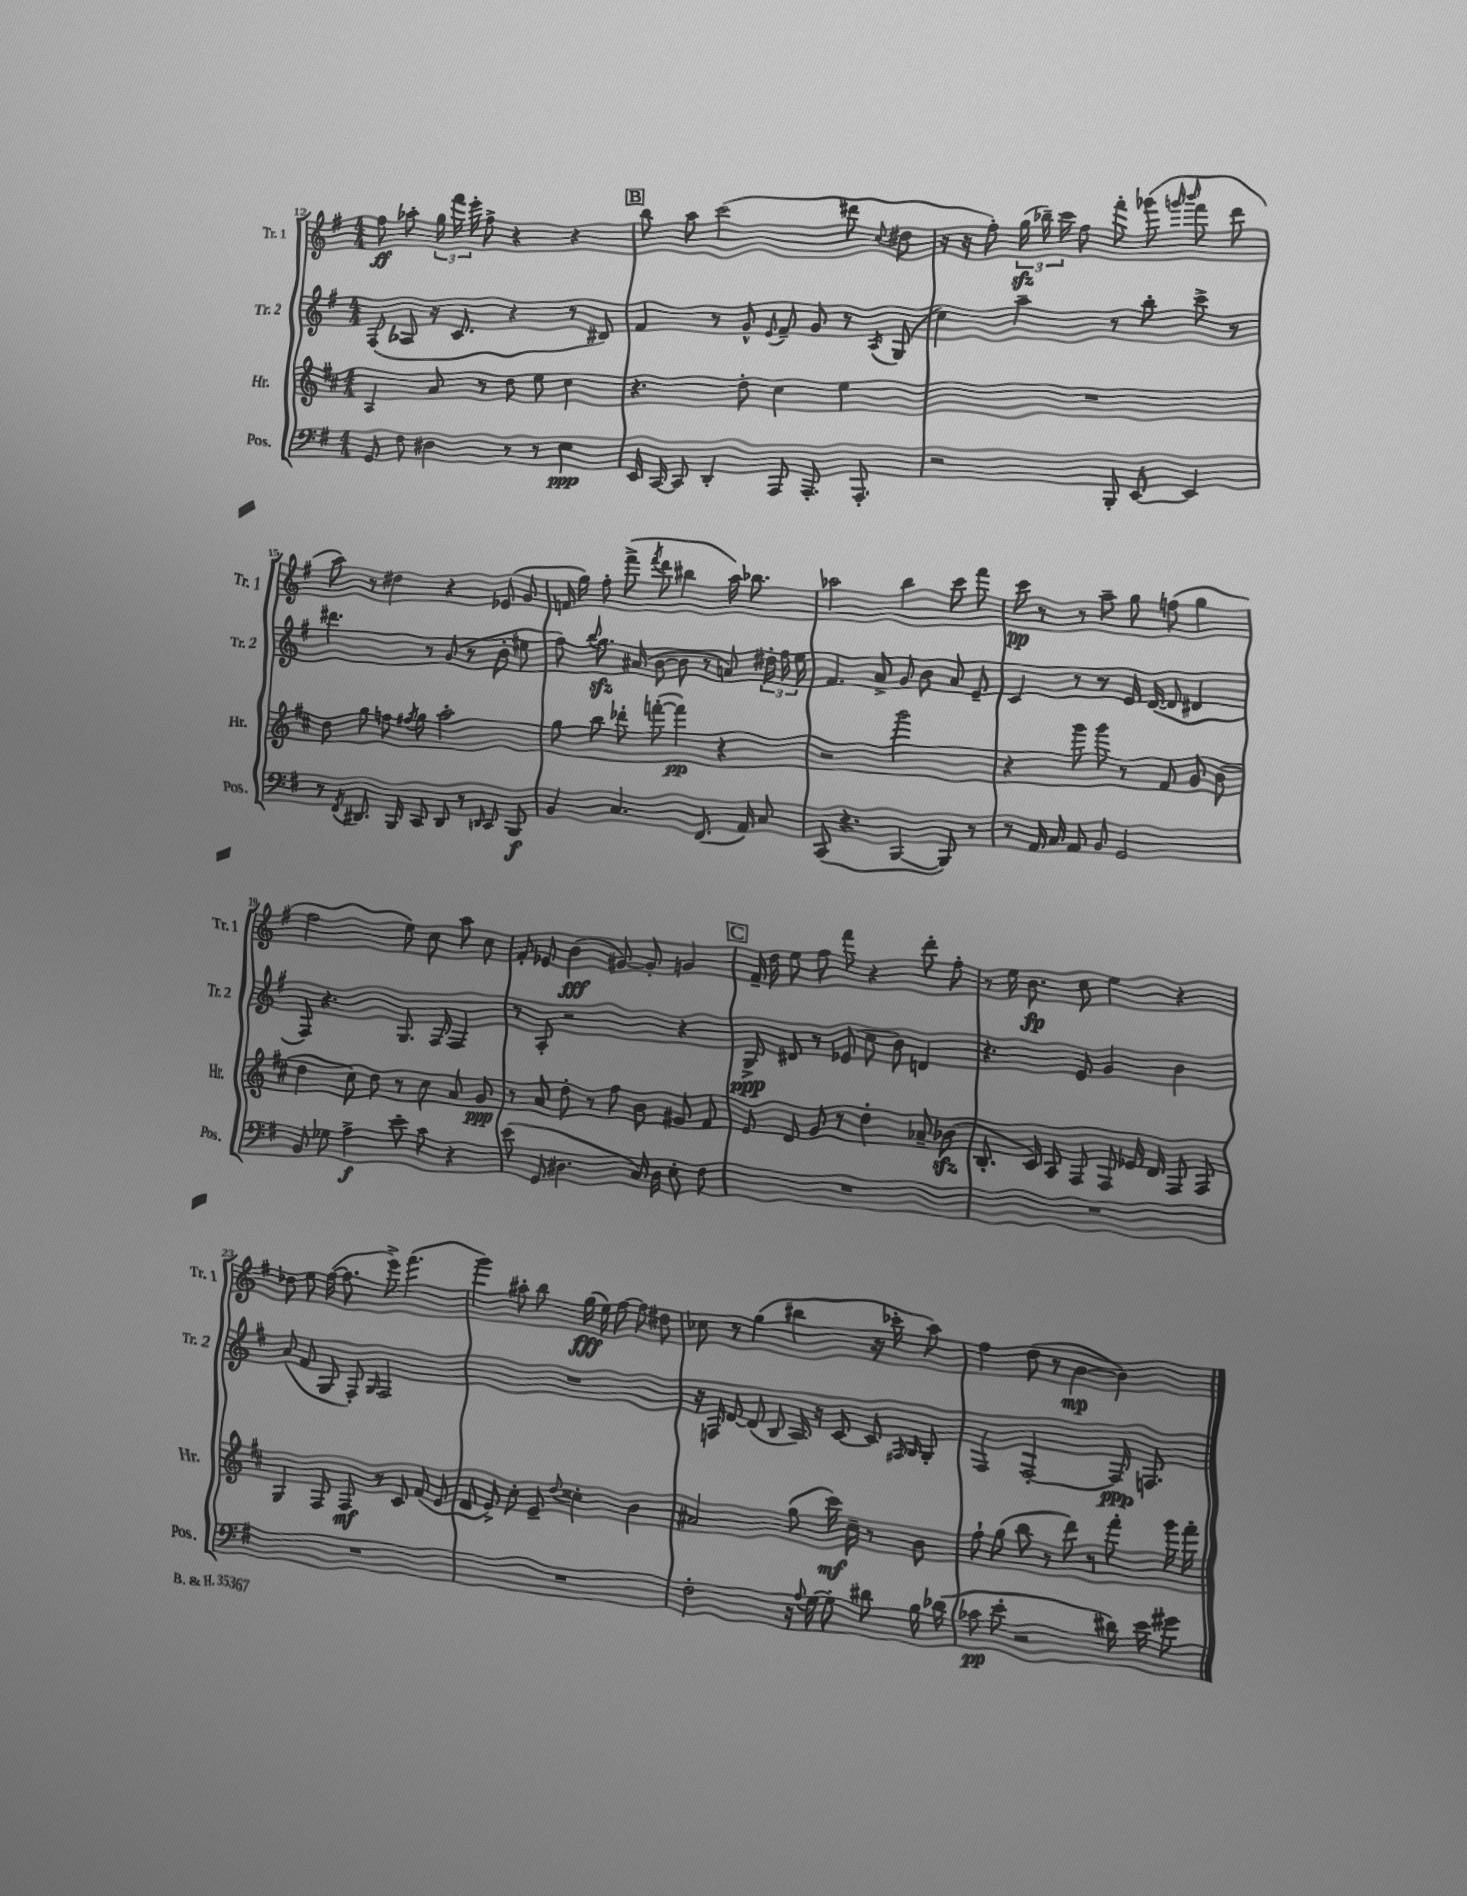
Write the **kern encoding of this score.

**kern	**dynam	**kern	**dynam	**kern	**dynam	**kern	**dynam
*part4	*part4	*part3	*part3	*part2	*part2	*part1	*part1
*staff4	*staff4	*staff3	*staff3	*staff2	*staff2	*staff1	*staff1
*I"Pos.	*	*I"Hr.	*	*I"Tr. 2	*	*I"Tr. 1	*
*I'Pos.	*	*I'Hr.	*	*I'Tr. 2	*	*I'Tr. 1	*
*clefF4	*	*clefG2	*	*clefG2	*	*clefG2	*
*k[f#]	*	*k[f#c#]	*	*k[f#]	*	*k[f#]	*
*M4/4	*	*M4/4	*	*M4/4	*	*M4/4	*
=12	=12	=12	=12	=12	=12	=12	=12
8GG/	.	4A/	.	(8F#/	.	8ff#\	ff
8F#\	.	.	.	8A-X/	.	8aa-X'\	.
4D#X\	.	8a/	.	16r	.	24gg\	.
.	.	.	.	.	.	24fff#\	.
.	.	.	.	8.c/	.	.	.
.	.	.	.	.	.	24eee'\	.
.	.	8r	.	.	.	8ff#^\	.
8r	.	8dd\	.	4r	.	4r	.
8r	.	8ee\	.	.	.	.	.
4E\	ppp	4cc#\	.	8r	.	4r	.
.	.	.	.	8d#X/)	.	.	.
!!LO:REH:place=s1:t=B
=13	=13	=13	=13	=13	=13	=13	=13
16EE/	.	4.r	.	4f#/	.	8bb\	.
[16CC/	.	.	.	.	.	.	.
8CC/]	.	.	.	.	.	8aa\	.
4DD'/	.	.	.	8r	.	(2ccc\	.
.	.	8dd'\	.	8g^^/	.	.	.
.	.	.	.	8qqe/	.	.	.
8AAA/	.	4cc#\	.	8f#~/	.	.	.
8.AAA'/	.	.	.	8g/	.	.	.
.	.	4ee\	.	8r	.	8ddd#X\	.
8.AAA'/	.	.	.	.	.	.	.
.	.	.	.	8qA/	.	8qqcc/	.
.	.	.	.	(8G/	.	8dd#X\	.
=14	=14	=14	=14	=14	=14	=14	=14
2r	.	1r	.	4cc\)	.	16r	.
.	.	.	.	.	.	16r	.
.	.	.	.	.	.	8ff#'\)	.
.	.	.	.	4aa~\	.	(24ggzz\	.
.	.	.	.	.	.	24bb-X~\)	.
.	.	.	.	.	.	24ccc\	.
.	.	.	.	.	.	8ff#\	.
8BBB'/	.	.	.	8r	.	8fff#'\	.
[8EE/	.	.	.	8bb'\	.	(8ggg-X\	.
.	.	.	.	.	.	16qqgggn/	.
.	.	.	.	.	.	16qqbbb/	.
4EE/]	.	.	.	8ccc^\	.	8fff#\	.
.	.	.	.	8r	.	8ddd\	.
!!LO:LB:g=z
=15	=15	=15	=15	=15	=15	=15	=15
8r	.	8dd\	.	4.ddd#X\	.	8aa\)	.
8qFF#/	.	.	.	.	.	.	.
8.DD#X/	.	8gg\	.	.	.	8r	.
.	.	8ffn\	.	.	.	4dd#X\	.
16BBB/	.	.	.	.	.	.	.
.	.	8qff#X/	.	.	.	.	.
8CC/	.	8gg\	.	8r	.	.	.
8DD#/	.	2aa'\	.	(8g/	.	4r	.
8r	.	.	.	8r	.	.	.
16qqDDn/	.	.	.	.	.	.	.
8CC/	.	.	.	8b'\	.	(8e-X/	.
8BBB/	f	.	.	8ee#X\	.	8g/	.
=16	=16	=16	=16	=16	=16	=16	=16
4BB/	.	8gg\	.	8ff#\)	.	16fn/	.
.	.	.	.	.	.	16gg\)	.
.	.	.	.	8qqbb/	.	.	.
.	.	8bb\	.	8.ggzz\	.	8ff#'\	.
4.C/	.	8ddd-X'\	.	.	.	(8fff#^\	.
.	.	.	.	(16a#X/	.	.	.
.	.	.	.	.	.	8qfff#/	.
.	.	([8fffn'\	.	[8b\	.	8ddd\	.
.	.	4fff\])	pp	8b\]	.	4bb#X\	.
(8.FF#/	.	.	.	8r	.	.	.
.	.	4r	.	8an/)	.	16aa\)	.
16AA/)	.	.	.	.	.	8.bb-X\	.
8C/	.	.	.	24dd#X'\	.	.	.
.	.	.	.	24ff#\	.	.	.
.	.	.	.	24ee\	.	.	.
=17	=17	=17	=17	=17	=17	=17	=17
(8CC/	.	2r	.	4.f#/	.	2aa-X\	.
4.r	.	.	.	.	.	.	.
.	.	.	.	8a^/	.	.	.
[4BBB/	.	2ggg\	.	8g/	.	4bb\	.
.	.	.	.	8b\	.	.	.
8BBB/])	.	.	.	8a/	.	8ccc\	.
8r	.	.	.	8e~/	.	8fff#\	.
=18	=18	=18	=18	=18	=18	=18	=18
8r	.	4r	.	4c/	.	8ccc\	pp
16AA/	.	.	.	.	.	8r	.
16C/	.	.	.	.	.	.	.
8AA/	.	8ggg\	.	8r	.	8r	.
8BB/	.	8ggg\	.	8r	.	8aa~\	.
2GG/	.	8r	.	16e/	.	8gg\	.
.	.	.	.	([16d/	.	.	.
.	.	8f#/	.	8d/]	.	(8ffn\	.
.	.	8g/	.	4d#X/	.	4gg\	.
.	.	(8b\	.	.	.	.	.
!!LO:LB:g=z
=19	=19	=19	=19	=19	=19	=19	=19
8BB/	.	4dd\	.	8F#/)	.	2ff#\	.
8G-X\	.	.	.	4.r	.	.	.
4A^\	f	8cc#\)	.	.	.	.	.
.	.	8dd\	.	.	.	.	.
8e'\	.	8r	.	8.G/	.	8ee\)	.
8c\	.	8cc#\	.	.	.	8cc\	.
.	.	.	.	16F#/	.	.	.
4r	.	8a/	.	4F#/	.	8aa\	.
.	.	8g/	ppp	.	.	8cc\	.
=20	=20	=20	=20	=20	=20	=20	=20
(8e\	.	8r	.	8r	.	8f#'/	.
8GG/	.	8a/	.	8A'/	.	8e-X/	.
4.D#X\	.	8dd'\	.	2r	.	(4b\	fff
.	.	8r	.	.	.	.	.
.	.	8ff#\	.	.	.	[8g#X/)	.
16C/)	.	8b\	.	.	.	8g#'/]	.
16D#\	.	.	.	.	.	.	.
8E'\	.	8g#X/	.	4r	.	4gn/	.
8F#\	.	8f#/	.	.	.	.	.
!!LO:REH:place=s1:t=C
=21	=21	=21	=21	=21	=21	=21	=21
1r	.	8e/	.	8G^/	ppp	16f#~/	.
.	.	.	.	.	.	16dd\	.
.	.	8d/	.	8d#X/	.	8ee\	.
.	.	8g/	.	8r	.	8ff#\	.
.	.	8r	.	(8e-X/	.	8fff#\	.
.	.	4dd'\	.	8cc\	.	4r	.
.	.	.	.	8b\)	.	.	.
.	.	8a-X~/	.	4dn/	.	8ddd'\	.
.	.	(8b-Xzz\	.	.	.	8ff#'\	.
=22	=22	=22	=22	=22	=22	=22	=22
1r	.	8.B'/	.	4.r	.	8r	.
.	.	.	.	.	.	16ee\	.
.	.	16c#/)	.	.	.	8.b\	fp
.	.	8A/	.	.	.	.	.
.	.	8F#/	.	8e/	.	8cc\	.
.	.	8F#/	.	4g/	.	4ee\	.
.	.	16e-X/	.	.	.	.	.
.	.	16d/	.	.	.	.	.
.	.	8F#/	.	4b\	.	4r	.
.	.	8F#/	.	.	.	.	.
!!LO:LB:g=z
=23	=23	=23	=23	=23	=23	=23	=23
1r	.	4G/	.	(8a/	.	8dd-X\	.
.	.	.	.	8f#/	.	8ee\	.
.	.	8F#/	.	8G/	.	([16ff#\	.
.	.	.	.	.	.	8.ff#\]	.
.	.	8F#/	mf	8F#'/)	.	.	.
.	.	.	.	16qqG/	.	.	.
.	.	8r	.	2F#/	.	8eee^\)	.
.	.	8c#/	.	.	.	(4.fff#\	.
.	.	(8f#/	.	.	.	.	.
.	.	8e/	.	.	.	.	.
=24	=24	=24	=24	=24	=24	=24	=24
1r	.	8d/	.	1r	.	4ggg\)	.
.	.	8e^/)	.	.	.	.	.
.	.	8cc#'\	.	.	.	8aa#X'\	.
.	.	8e~/	.	.	.	8bb\	.
.	.	8qqdd/	.	.	.	.	.
.	.	4cc##X'\	.	.	.	(16gg\	fff
.	.	.	.	.	.	16ee\)	.
.	.	.	.	.	.	[8ff#\	.
.	.	4b\	.	.	.	8ff#\]	.
.	.	.	.	.	.	8dd#X\	.
=25	=25	=25	=25	=25	=25	=25	=25
2F#'\	.	2a#X/	.	16r	.	8cc-X\	.
.	.	.	.	16Fn/	.	.	.
.	.	.	.	[8d/	.	8r	.
.	.	.	.	(8d/]	.	(4gg\	.
.	.	.	.	8B/	.	.	.
16r	.	(8gg\	.	16A/)	.	4bb#X\	.
8qqA/	.	.	.	.	.	.	.
[16G\	.	.	.	16r	.	.	.
8G'\]	.	16ccc#\)	mf	[8c/	.	.	.
.	.	16cc#~\	.	.	.	.	.
8d#X\	.	8r	.	8c/]	.	16r	.
.	.	.	.	.	.	16ccc-X'\	.
.	.	.	.	16qqF#X/	.	.	.
.	.	.	.	16qqG/	.	.	.
16B\	.	8b\	.	8G'/	.	8aa\)	.
(16d-X\	.	.	.	.	.	.	.
=26	=26	=26	=26	=26	=26	=26	=26
8c-X\	pp	8ff#`\	.	4F#/	.	4ff#\	.
8e'\	.	(8gg\	.	.	.	.	.
2r	.	8bb\	.	[2F#'/	.	(8dd\	.
.	.	8r	.	.	.	8r	.
.	.	8ddd\)	.	.	.	[4b\	mp
.	.	8r	.	.	.	.	.
16d#X\)	.	8fff#'\	.	16F#/]	ppp	4b\])	.
16e\	.	.	.	8.Fn/	.	.	.
8g#X\	.	16ggg\	.	.	.	.	.
.	.	16fff#'\	.	.	.	.	.
==	==	==	==	==	==	==	==
*-	*-	*-	*-	*-	*-	*-	*-
